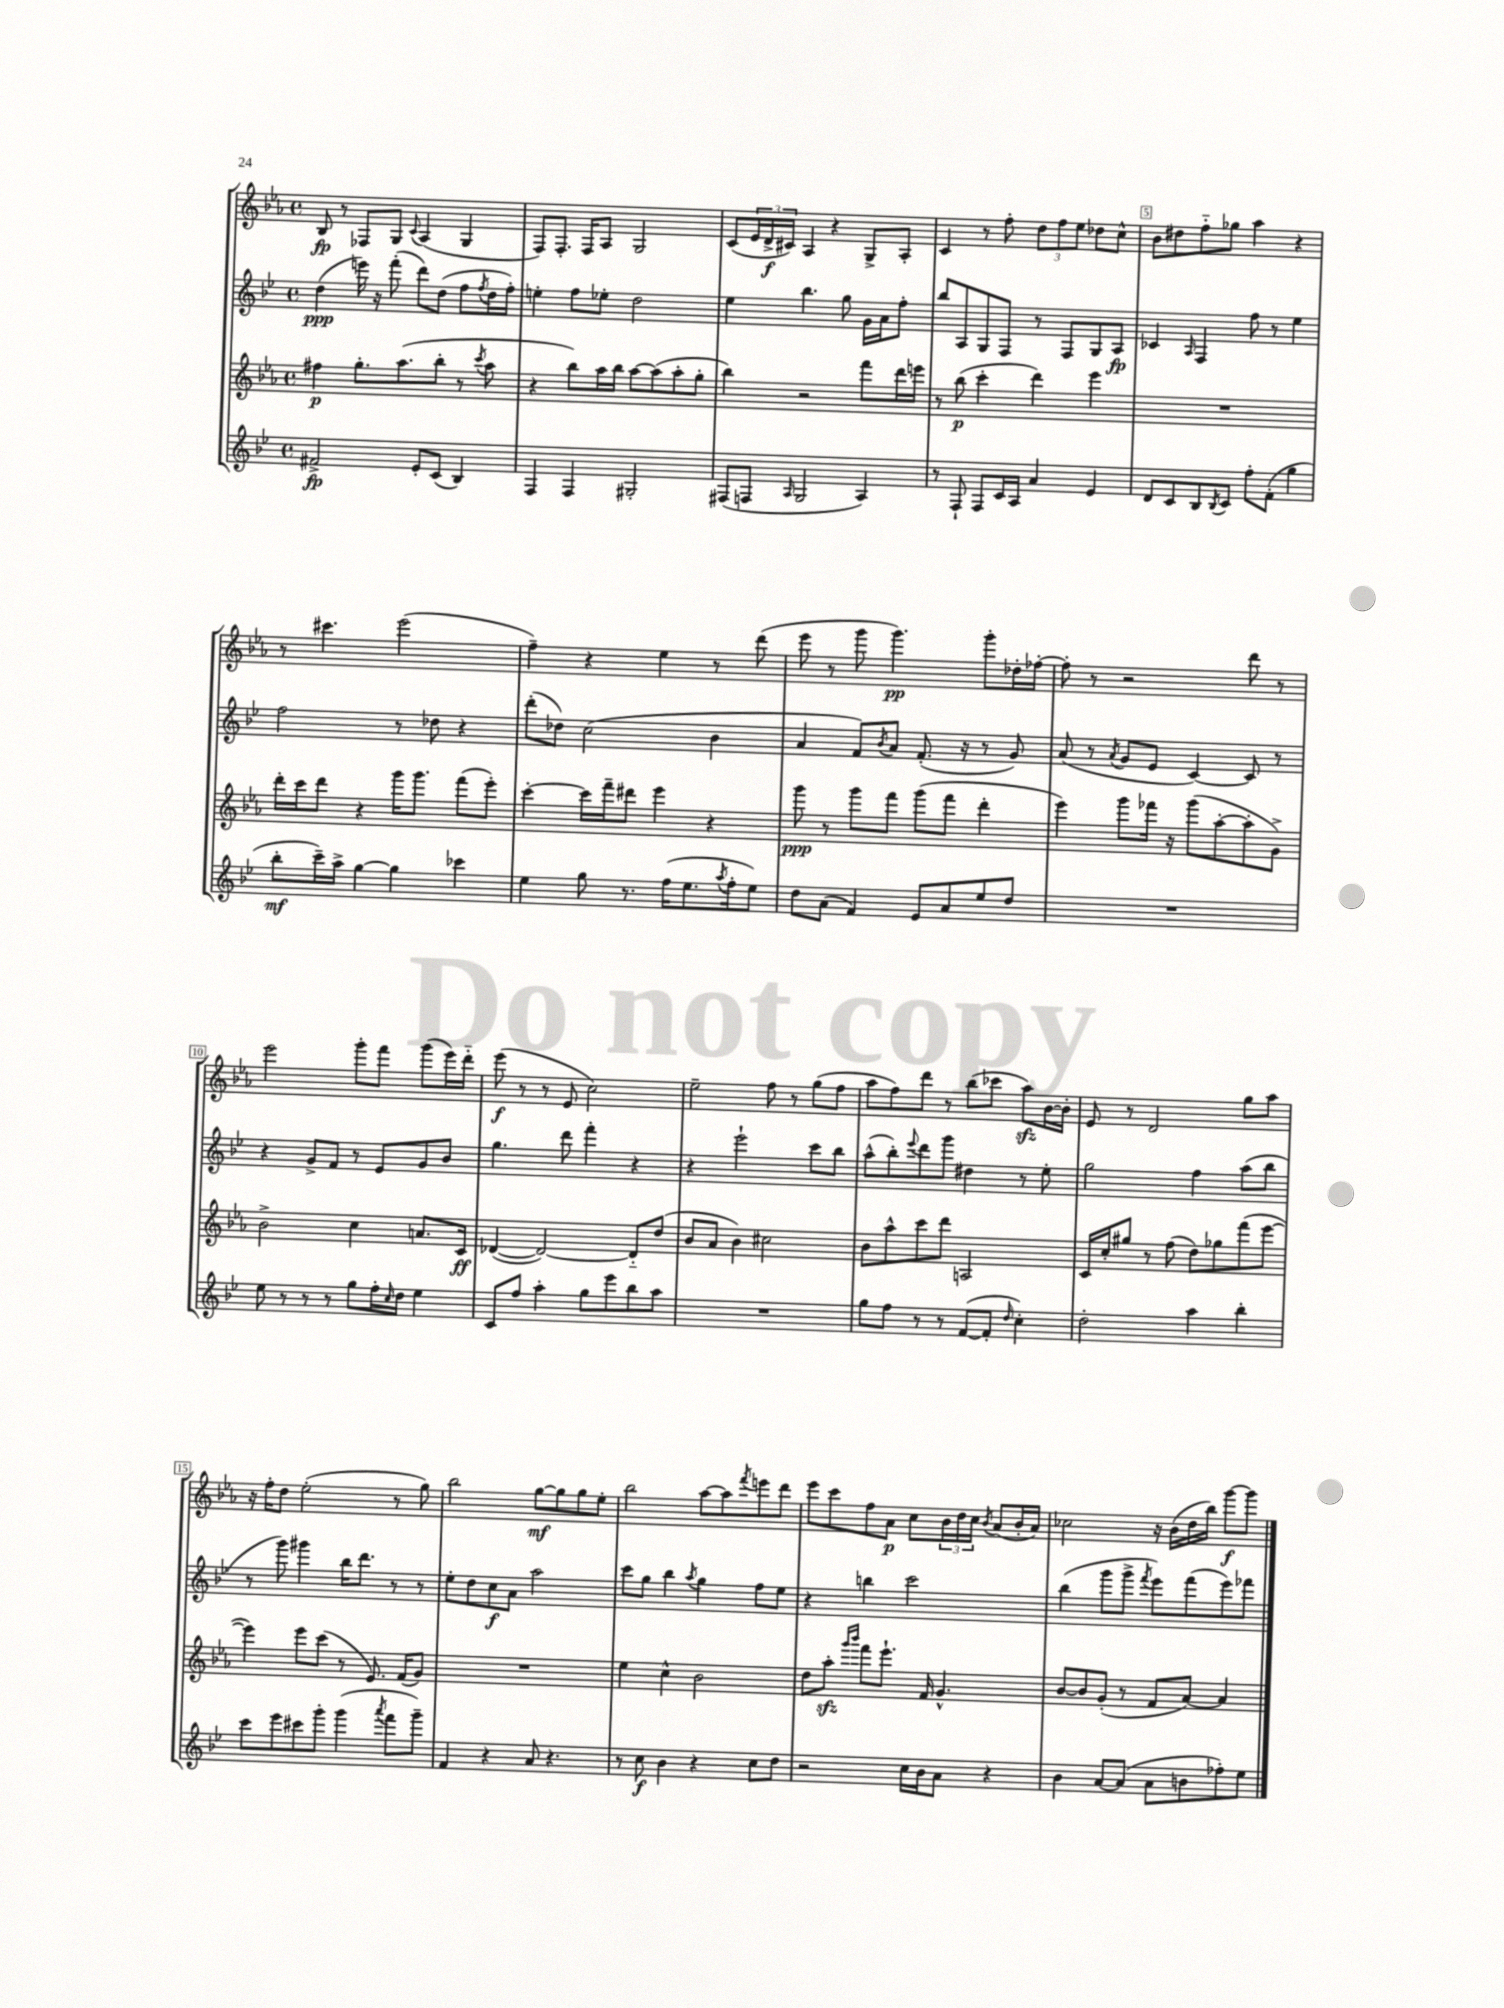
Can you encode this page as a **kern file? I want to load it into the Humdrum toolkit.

**kern	**kern	**kern	**kern
*staff4	*staff3	*staff2	*staff1
*clefG2	*clefG2	*clefG2	*clefG2
*k[b-e-]	*k[b-e-a-]	*k[b-e-]	*k[b-e-a-]
*M4/4	*M4/4	*M4/4	*M4/4
*met(c)	*met(c)	*met(c)	*met(c)
2f#^	4ff#	(4dd	8B-
.	.	.	8r
.	8.gg'	16eee)	8F-
.	.	16r	.
.	.	(8fff'	8G
.	(8.aa-	.	.
.	.	.	8qqc
8e-'	.	8ddd)	(4A-
(8c	8bb-'	(8dd	.
4B-)	8r	8ff	4G
.	8qccc	8qff	.
.	8aa-	16dd	.
.	.	16ff')	.
=	=	=	=
4F	4r	4ee'	8F)
.	.	.	8.F'
4F	8bb-)	8ff	.
.	.	.	16F
.	16aa-	8ee-'	8A-
.	16bb-	.	.
2G#'	[8aa-	2dd	2G
.	(8aa-]	.	.
.	8aa-'	.	.
.	8gg'	.	.
=	=	=	=
(8F#	4bb-)	4ee-	(8c
8F	.	.	24e-
.	.	.	24d^
.	.	.	24c#)
16qqA	.	.	.
2G	2r	4.bb-	4A-
.	.	.	4r
.	.	8gg	.
4A)	8fff	16g	8G^
.	.	16a	.
.	16ddd	8ff'	8A-'
.	16eee	.	.
=	=	=	=
8r	8r	8bb-	4c
8F`	(8bb-	8A	.
8F	4ccc'	8G	8r
16c	.	8F	8ff'
16A	.	.	.
4a	4ddd)	8r	12dd
.	.	.	12ff
.	.	8F	.
.	.	.	12ee-
4e-	4eee-	8G	8dd-
.	.	8A	8cc^^
=	=	=	=
8d	1r	4c-	8b-
8c	.	.	8dd#
.	.	16qqA	.
8B-	.	4F	8ff'~
8qB-	.	.	.
8c	.	.	8gg-
8ff'	.	8ff	4aa-
(8f'	.	8r	.
4gg	.	4ee-	4r
=	=	=	=
8bb-'	16ddd'	2ff	8r
.	16ccc	.	.
16ccc~)	8ddd	.	4.ccc#
16aa^	.	.	.
[4gg	4r	.	.
4gg]	16ggg	8r	(2eee-
.	8.ggg	.	.
.	.	8dd-	.
4ccc-	(8fff	4r	.
.	8eee-')	.	.
=	=	=	=
4ee-	[4ccc'	(8ddd'	4ff~)
.	.	8dd-)	.
8gg	16ccc]	(2cc	4r
.	16fff~	.	.
8.r	8ddd#	.	.
.	4eee-	.	4ee-
(16ff	.	.	.
8.ee-	.	.	.
.	4r	4b-	8r
8qaa	.	.	.
16ff'	.	.	.
8ee-)	.	.	(8ddd
=	=	=	=
8dd	8ggg	4a	8eee-
(8a	8r	.	8r
4f)	8ggg	8f)	8ggg
.	.	8qb-	.
.	8fff	8a	4.ggg)
8e-	(8ggg	(8.f'	.
8a	8fff	.	.
.	.	16r	.
8ee-	4ddd'	8r	8ggg'
8dd	.	8g)	16dd-'
.	.	.	[16ff-'
=	=	=	=
1r	4eee-)	(8a	8ff-']
.	.	8r	8r
.	.	8qa	.
.	8ggg	8g	2r
.	16fff-	8e-	.
.	16r	.	.
.	(8ggg	[4c)	.
.	[8aa-'	.	.
.	8aa-']	8c]	8ddd
.	8g^)	8r	8r
=	=	=	=
8ee-	2b-^	4r	2eee-
8r	.	.	.
8r	.	8g^	.
8r	.	8f	.
8gg	4cc	8r	8ggg'
16ff'	.	8e-	8fff
16qqcc	.	.	.
16dd	.	.	.
4ee-	8.a	8g	(8ggg
.	.	8b-	16eee-)
.	16c	.	16ddd'~
=	=	=	=
8c	([4d-	4.gg	(8eee-
8ff	.	.	8r
4aa'	2d-_)	.	8r
.	.	8ddd	8e-
8gg	.	4fff'	2cc)
8eee-	.	.	.
8bb-	8d-'~]	4r	.
8aa	(8dd	.	.
=	=	=	=
1r	8b-	4r	2ee-~
.	8a-	.	.
.	4b-)	2eee-`	.
.	2cc#	.	8ff
.	.	.	8r
.	.	8ccc	(8gg
.	.	8bb-	8ff
=	=	=	=
8gg	8b-	(8aa^^	8aa-
8ff	8aa-^^	8bb-')	8ff)
.	.	8qqeee-	.
8r	8ccc	8ddd	8ddd
8r	8ddd	8ggg	8r
([8f	2A	4dd#	(8bb-
8f']	.	.	8ccc-
16qqdd	.	.	.
4cc')	.	8r	8aa-)
.	.	8ee-'	[16b-
.	.	.	16b-']
=	=	=	=
2dd'	16c	2gg	8e-
.	16cc'	.	.
.	8gg#	.	8r
.	8r	.	2d
.	(8ff	.	.
4aa	8dd)	4ff	.
.	8gg-	.	.
4bb-'	(8fff	(8aa	8gg
.	[8eee-	8bb-	8aa-
=	=	=	=
8ccc	4eee-])	8r	16r
.	.	.	16ff'
8eee-	.	8ggg)	8dd
8ccc#	8eee-	4ggg#	(2ee-'
8ggg'	(8ccc	.	.
(4ggg	8r	16bb-	.
.	.	8.ddd	.
.	8.e-)	.	.
8qaaa	.	.	.
8fff	.	8r	8r
.	(16f	.	.
8ggg~)	8g)	8r	8gg)
=	=	=	=
4f	1r	8ee-'	2bb-
.	.	8dd	.
4r	.	8cc	.
.	.	8a	.
8a	.	2aa	[8gg
4.r	.	.	8gg]
.	.	.	8gg
.	.	.	8ee-'
=	=	=	=
8r	4ee-	8ccc	2bb-
8cc	.	8gg	.
4b-	4cc^^	4bb-	.
.	.	8qaa	.
4r	2b-	4gg	[8aa-
.	.	.	8aa-]
.	.	.	8qfff
8cc	.	8ff	8eee
8dd	.	8ee-	8ddd
=	=	=	=
2r	8dd	4r	8eee-
.	8aa-'	.	8ccc
.	16qqggg	.	.
.	16qqbbb-	.	.
.	8fff	4bb	8ff
.	8.eee-`	.	8a-
16cc	.	2ccc	8cc
16b-	16f	.	.
8a	4.g^^	.	24b-
.	.	.	24dd
.	.	.	24cc
.	.	.	8qb-
4r	.	.	(8a-
.	.	.	16b-'
.	.	.	16a-)
=	=	=	=
4b-	[8b-	(4bb-	2cc-
.	8b-]	.	.
[8a	(8g'	8ggg	.
(8a]	8r	8ggg^	.
.	.	8qfff	.
8a	8f	8eee-)	16r
.	.	.	(16b-
8b	[8a-)	(8fff	16dd
.	.	.	16bb-)
8ff-')	4a-]	8eee-)	[8ggg
8ee-	.	8fff-	8ggg]
==	==	==	==
*-	*-	*-	*-
